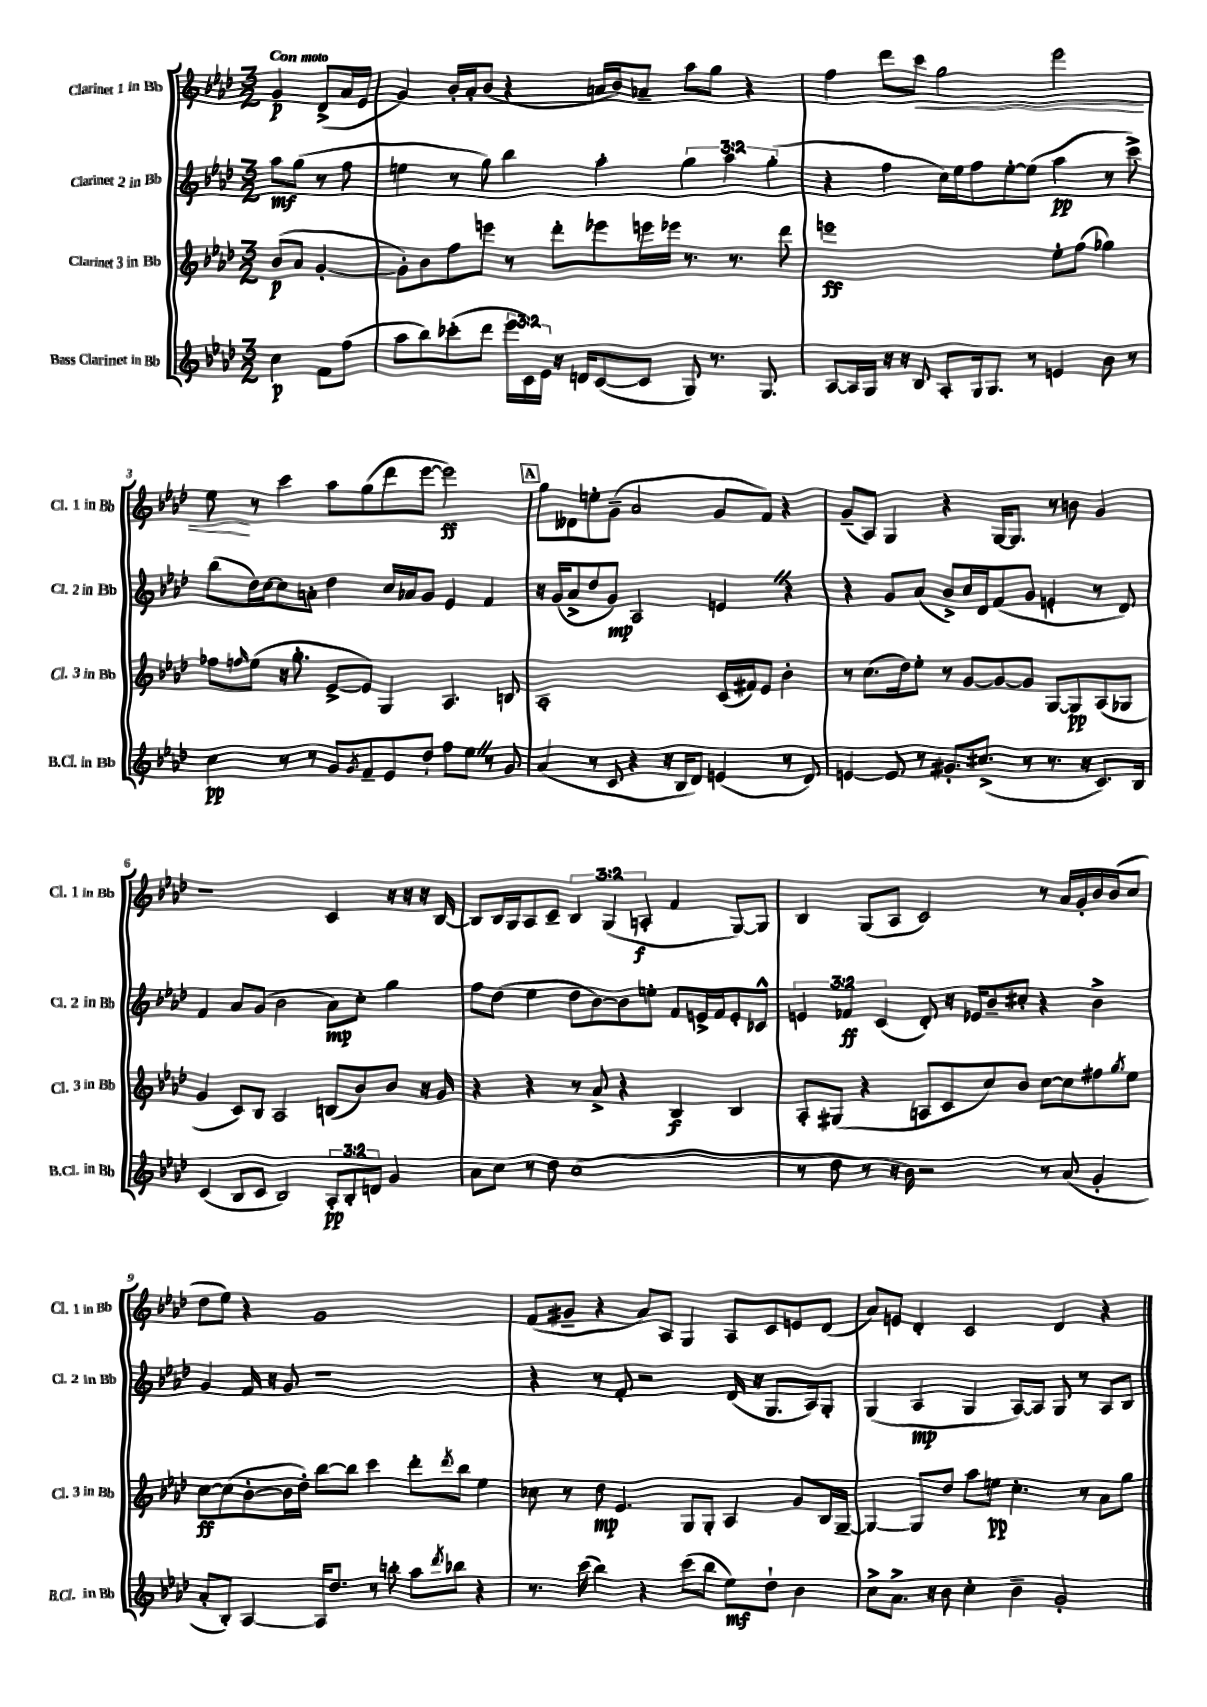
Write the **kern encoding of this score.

**kern	**kern	**kern	**kern
*staff4	*staff3	*staff2	*staff1
*clefG2	*clefG2	*clefG2	*clefG2
*k[b-e-a-d-]	*k[b-e-a-d-]	*k[b-e-a-d-]	*k[b-e-a-d-]
*M3/2	*M3/2	*M3/2	*M3/2
4cc	(8b-	8aa-	4g
.	8a-	(8gg	.
8f	[4g'	8r	(8d-^
(8ff	.	8ff	16a-
.	.	.	16e-
=	=	=	=
8aa-	8g'])	4ee	4g)
8bb-)	8b-	.	.
(8ccc-'	8ff	8r	16b-'
.	.	.	16a-'
8ddd-	8eee	8gg)	(8b-
24eee-	8r	4bb-	4r
24c)	.	.	.
24e-	.	.	.
16r	8ddd-'	.	.
16d	.	.	.
([8c	8eee-	4aa-'	16a
.	.	.	16b-)
8c]	16eee	.	8a-~
.	16eee-	.	.
8G)	8.r	6gg	8aa-
8.r	.	.	8gg
.	.	6aa-	.
.	8.r	.	.
.	.	.	4r
8.G	.	.	.
.	.	(6gg'	.
.	8ddd-	.	.
=	=	=	=
[8A-	1eee	4r	4ff
16A-]	.	.	.
16G	.	.	.
16r	.	4ff	8ddd-
16r	.	.	.
8B-	.	.	8ccc
8A-'	.	16cc)	2gg
.	.	16ee-	.
16G	.	8ff	.
8.G	.	.	.
.	.	[8ee-'	.
8r	.	(8ee-]	.
4e	8ee-'	4aa-	2eee-
.	(8ff	.	.
8b-	4gg-)	8r	.
8r	.	8ccc^)	.
=	=	=	=
4cc	8ff-	(8bb-	8ee-
.	16qqff	.	.
.	(8ee-	16dd-)	8r
.	.	[16cc	.
8r	16r	8cc]	4ccc
.	8.gg'	.	.
8r	.	8a'	.
8g	[8e-^	4dd-	8aa-
8qg	.	.	.
8f~	8e-])	.	(8gg
8e-	4G	16cc	8ddd-
.	.	16a-	.
8dd-`	.	8g	[8eee-
8ff	4.A-	4e-	2eee-])
8ee-	.	.	.
8r	.	4f	.
8g	8B	.	.
=	=	=	=
(4a-	1A-'	16r	8gg
.	.	(16g	.
.	.	8a-^	8d--
8r	.	8dd-	8ee'
8c	.	8g)	(8g~
4r	.	2A-	2a-
16r	.	.	.
16B-	.	.	.
8d-)	.	.	.
(4e	(16c	4e	8g
.	16f#)	.	.
.	8e-	.	8f)
8r	4b-'	4r	4r
8d-)	.	.	.
=	=	=	=
[4e	8r	4r	(8g~
.	(8.cc	.	8A-)
8e]	.	8g	4G
.	16dd-)	.	.
8r	8ee-'	(8a-	.
8.g#'	8r	8b-^)	4r
.	[8g	16cc	.
(8.cc#^	.	16d-	.
.	8g_	(8f	[16G
.	.	.	8.G]
8r	8g]	8g	.
8.r	[8G	4e'	8r
.	8G]	.	8b
16r	.	.	.
8.c)	(8A-	8r	4g
.	8G-	8d-)	.
16B-	.	.	.
=	=	=	=
(4c	4g	4f	1r
8B-	8c)	8a-	.
8c	8B-	(8g	.
2B-)	2A-	2b-	.
12A-'	(8B	8a-)	4c
12B-'	.	.	.
.	8b-)	8cc'	.
12d	.	.	.
4g	8b-	4gg	16r
.	.	.	16r
.	16r	.	16r
.	16g	.	[16B-
=	=	=	=
8a-	4r	8ff	8B-]
8cc	.	(8dd-	16B-
.	.	.	16G
8r	4r	4ee-	8A-
8dd-	.	.	8c~
(1cc	8r	8dd-	6B-
.	8a-^	[8b-)	.
.	.	.	(6G
.	4r	8b-]	.
.	.	.	6A'
.	.	8ee'	.
.	4B-	8f	4f
.	.	16e^	.
.	.	16f	.
.	4B-	8e'	[8G)
.	.	8c-^^	8G]
=	=	=	=
8r	8A-'	6e	4B-
8dd-	(8G#	.	.
.	.	6f-	.
8r	4r	.	(8G
.	.	(6c	.
16r	.	.	8A-
16b-)	.	.	.
2r	8A	8d-')	2c)
.	8c	16r	.
.	.	16e-	.
.	8cc)	8b-~	.
.	8b-	8cc#'	.
8r	[8cc	4r	8r
(8a-	8cc]	.	16a-
.	.	.	16g'
4g'	8ff#	4b-^	16b-
.	.	.	(16b-
.	8qgg	.	.
.	8ee-	.	8cc
=	=	=	=
8a-'	[8cc	4g	8dd-
8B-')	(8cc]	.	8ee-)
[4A-	[8b-'	16f	4r
.	.	16r	.
.	16b-]	8g	.
.	16dd-')	.	.
16A-]	[8bb-	1r	1g
8.dd-	.	.	.
.	8bb-]	.	.
8r	4ccc	.	.
8bb'	.	.	.
8aa-	8ddd-'	.	.
8qddd-	8qddd-	.	.
8bb-	8bb-	.	.
4r	4ee-	.	.
=	=	=	=
8.r	8cc-	4r	(8f
.	8r	.	8g#~
(16ccc	.	.	.
4bb-)	8dd-	8r	4r
.	4.e-	8f'	.
4r	.	2r	8a-)
.	.	.	8A-
(8ccc	8G	.	4G
8bb-	8G'	.	.
8ee-)	4A-	(16d-	8A-
.	.	16r	.
8dd-`	.	8.G	8c
4b-	8g	.	8e
.	.	16A-)	.
.	16B-	8G'	(8d-
.	[16G~	.	.
=	=	=	=
8cc^	4G_	(4G	8a-)
8.a-^	.	.	8e
.	8G]	4A-	4d-'
16r	.	.	.
8b-	8dd-	.	.
4cc'	8aa-	4G	2c
.	8ee	.	.
4b-~	4.cc'	[8A-)	.
.	.	8A-]	.
2g'	.	8G	4d-
.	8r	8r	.
.	8a-	8A-	4r
.	8gg	8B-	.
==	==	==	==
*-	*-	*-	*-
